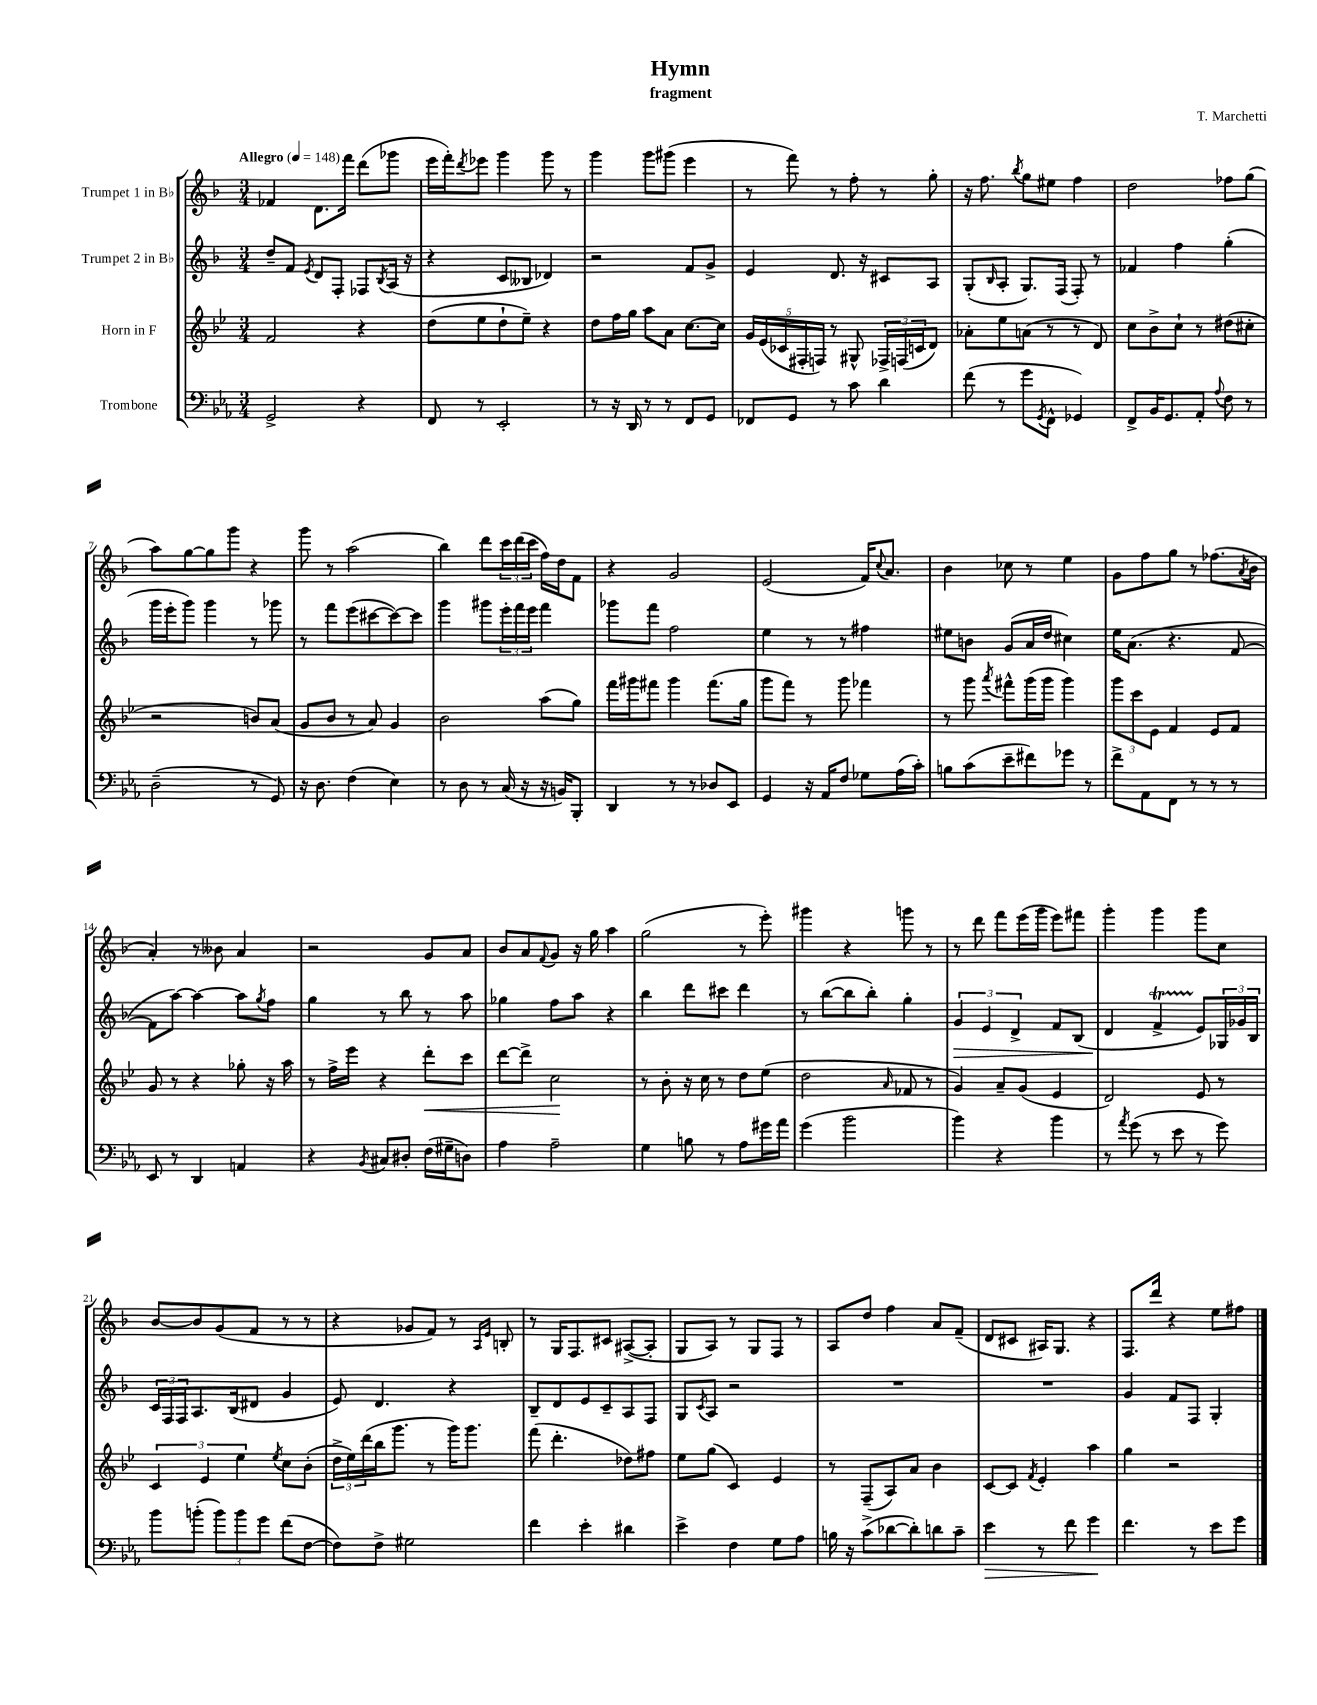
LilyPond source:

\header { title = "Hymn" composer = "T. Marchetti" subtitle = "fragment" }
<<
\new StaffGroup <<
\new Staff = "s0" \with { instrumentName = "Trumpet 1 in Bb" } {
    \clef treble \key f \major \numericTimeSignature \time 3/4 \tempo "Allegro" 4 = 148
    fes'4 d'8. f'''16 d'''8( ges'''8 |
    e'''16 f'''16-.) \acciaccatura { d'''8 } ees'''8 g'''4 g'''8 r8 |
    g'''4 g'''8 gis'''8( e'''4 |
    r8 f'''8) r8 f''8-. r8 g''8-. |
    r16 f''8. \acciaccatura { bes''8 } g''8 eis''8 f''4 |
    d''2 fes''8 g''8( |
    a''8) g''8~ g''8 g'''8 r4 |
    g'''8 r8 a''2( |
    bes''4) d'''8 \tuplet 3/2 { c'''16 d'''16( c'''16 } f''16) d''16 f'8 |
    r4 g'2 |
    e'2( f'16) \appoggiatura { c''8 } a'8. |
    bes'4 ces''8 r8 e''4 |
    g'8 f''8 g''8 r8 fes''8.( \acciaccatura { a'8 } bes'16 |
    a'4-.) r8 beses'8 a'4 |
    r2 g'8 a'8 |
    bes'8 a'8 \appoggiatura { f'8 } g'8 r16 g''16 a''4 |
    g''2( r8 e'''8-.) |
    gis'''4 r4 g'''8 r8 |
    r8 d'''8 f'''8 e'''16( g'''16 e'''8) fis'''8 |
    g'''4-. g'''4 g'''8 c''8 |
    bes'8~ bes'8 g'8( f'8 r8 r8 |
    r4 ges'8 f'8) r8 \grace { a16 e'16 } b8-. |
    r8 g16 f8. cis'8 ais8~->( ais8-. |
    g8 a8) r8 g8 f8 r8 |
    a8 d''8 f''4 a'8 f'8--( |
    d'8 cis'8 ais16) g8. r4 |
    f8. d'''16 r4 e''8 fis''8 \bar "|." |
}
\new Staff = "s1" \with { instrumentName = "Trumpet 2 in Bb" } {
    \clef treble \key f \major \numericTimeSignature \time 3/4
    d''8-- f'8 \acciaccatura { e'8 } d'8 f8-. fes8 \acciaccatura { bes8 } a16( r16 |
    r4 c'8 beses8 des'4) |
    r2 f'8 g'8-> |
    e'4 d'8. r16 cis'8 a8 |
    g8-.( \grace { bes16 } a8-. g8.) f16( f8-.) r8 |
    fes'4 f''4 g''4-.( |
    g'''16 e'''16-. g'''8) g'''4 r8 ges'''8 |
    r8 f'''8 e'''8( cis'''8~ cis'''8~) cis'''8 |
    g'''4 gis'''8 \tuplet 3/2 { e'''16-. f'''16 e'''16 } f'''4 |
    ges'''8 f'''8 f''2 |
    e''4 r8 r8 fis''4 |
    eis''8 b'8 g'8( a'16 d''16 cis''4) |
    e''16 a'8.( r4. f'8~ |
    f'8 a''8~) a''4~ a''8 \acciaccatura { g''8 } f''8 |
    g''4 r8 bes''8 r8 a''8 |
    ges''4 f''8 a''8 r4 |
    bes''4 d'''8 cis'''8 d'''4 |
    r8 bes''8~( bes''8 bes''8-.) g''4-. |
    \tuplet 3/2 { g'4\> e'4 d'4-> } f'8 bes8( |
    d'4\! f'4->\startTrillSpan e'8\stopTrillSpan) \tuplet 3/2 { ges16 ges'16 bes16 } |
    \tuplet 3/2 { c'16 f16 f16 } a8. bes16( dis'8 g'4 |
    e'8) d'4. r4 |
    bes8-- d'8 e'8 c'8-- a8 f8 |
    g8 \acciaccatura { c'8 } a8 r2 |
    R2. |
    R2. |
    g'4 f'8 f8 g4-. \bar "|." |
}
\new Staff = "s2" \with { instrumentName = "Horn in F" } {
    \clef treble \key bes \major \numericTimeSignature \time 3/4
    f'2 r4 |
    d''8( ees''8 d''8-! ees''8--) r4 |
    d''8 f''16 g''16 a''8 a'8 c''8.~ c''16 |
    \tuplet 5/4 { g'16 ees'16( ces'16 fis16-. f16) } r8 gis8-^ \tuplet 3/2 { fes16-> f16( c'16 } d'8) |
    aes'8-. ees''8 a'8( r8 r8 d'8) |
    c''8 bes'8-> c''8-! r8 dis''8( cis''8-. |
    r2 b'8) a'8( |
    g'8 bes'8 r8 a'8) g'4 |
    bes'2 a''8( g''8) |
    f'''16 gis'''16 fis'''8 gis'''4 fis'''8.( g''16 |
    g'''8 f'''8) r8 g'''8 fes'''4 |
    r8 g'''8 \acciaccatura { a'''8 } fis'''8-^ g'''16( g'''16 g'''4) |
    \tuplet 3/2 { g'''8 c'''8 ees'8 } f'4 ees'8 f'8 |
    g'8 r8 r4 ges''8-. r16 a''16 |
    r8 f''16-> ees'''16 r4 d'''8-.\< c'''8 |
    d'''8~ d'''8-> c''2\! |
    r8 bes'8-. r16 c''16 r8 d''8 ees''8( |
    d''2 \grace { a'16 } fes'8 r8 |
    g'4) a'8-- g'8( ees'4 |
    d'2) ees'8 r8 |
    \tuplet 3/2 { c'4 ees'4 ees''4 } \acciaccatura { ees''8 } c''8 bes'8-.( |
    \tuplet 3/2 { d''16-> ees''16) d'''16( } bes''16 g'''8. r8 g'''16) g'''8. |
    f'''8( d'''4.-. des''8) fis''8 |
    ees''8 g''8( c'4) ees'4 |
    r8 f8--( a8) a'8 bes'4 |
    c'8~ c'8 \acciaccatura { f'8 } ees'4-. a''4 |
    g''4 r2 \bar "|." |
}
\new Staff = "s3" \with { instrumentName = "Trombone" } {
    \clef bass \key ees \major \numericTimeSignature \time 3/4
    g,2-> r4 |
    f,8 r8 ees,2-. |
    r8 r16 d,16 r8 r8 f,8 g,8 |
    fes,8 g,8 r8 c'8 d'4 |
    f'8( r8 g'8 \acciaccatura { g,8 } f,8-^ ges,4) |
    f,8-> bes,16 g,8. aes,8-. \appoggiatura { aes8 } f8 r8 |
    d2--( r8 g,8) |
    r16 d8. f4( ees4) |
    r8 d8 r8 c16( r16 r16 b,16) bes,,8-. |
    d,4 r8 r8 des8 ees,8 |
    g,4 r16 aes,16 f8 ges8 aes16( c'16-.) |
    b8 c'8( ees'8-- fis'8) ges'8 r8 |
    f'8-> aes,8 f,8 r8 r8 r8 |
    ees,8 r8 d,4 a,4 |
    r4 \acciaccatura { bes,8 } cis8 dis8-. f16( gis16-- d8) |
    aes4 aes2-- |
    g4 b8 r8 aes8 gis'16 aes'16 |
    g'4( bes'2 |
    bes'4) r4 bes'4 |
    r8 \acciaccatura { aes'8 } g'8( r8 ees'8 r8 g'8) |
    bes'8 b'8-.( \tuplet 3/2 { b'8) b'8 g'8 } f'8( f8~ |
    f8) f8-> gis2 |
    f'4 ees'4-. dis'4 |
    ees'4-> f4 g8 aes8 |
    b16 r16 c'8->( des'8~ des'8-.) d'8 c'8-- |
    ees'4\> r8 f'8 g'4\! |
    f'4. r8 ees'8 g'8 \bar "|." |
}
>>
>>
